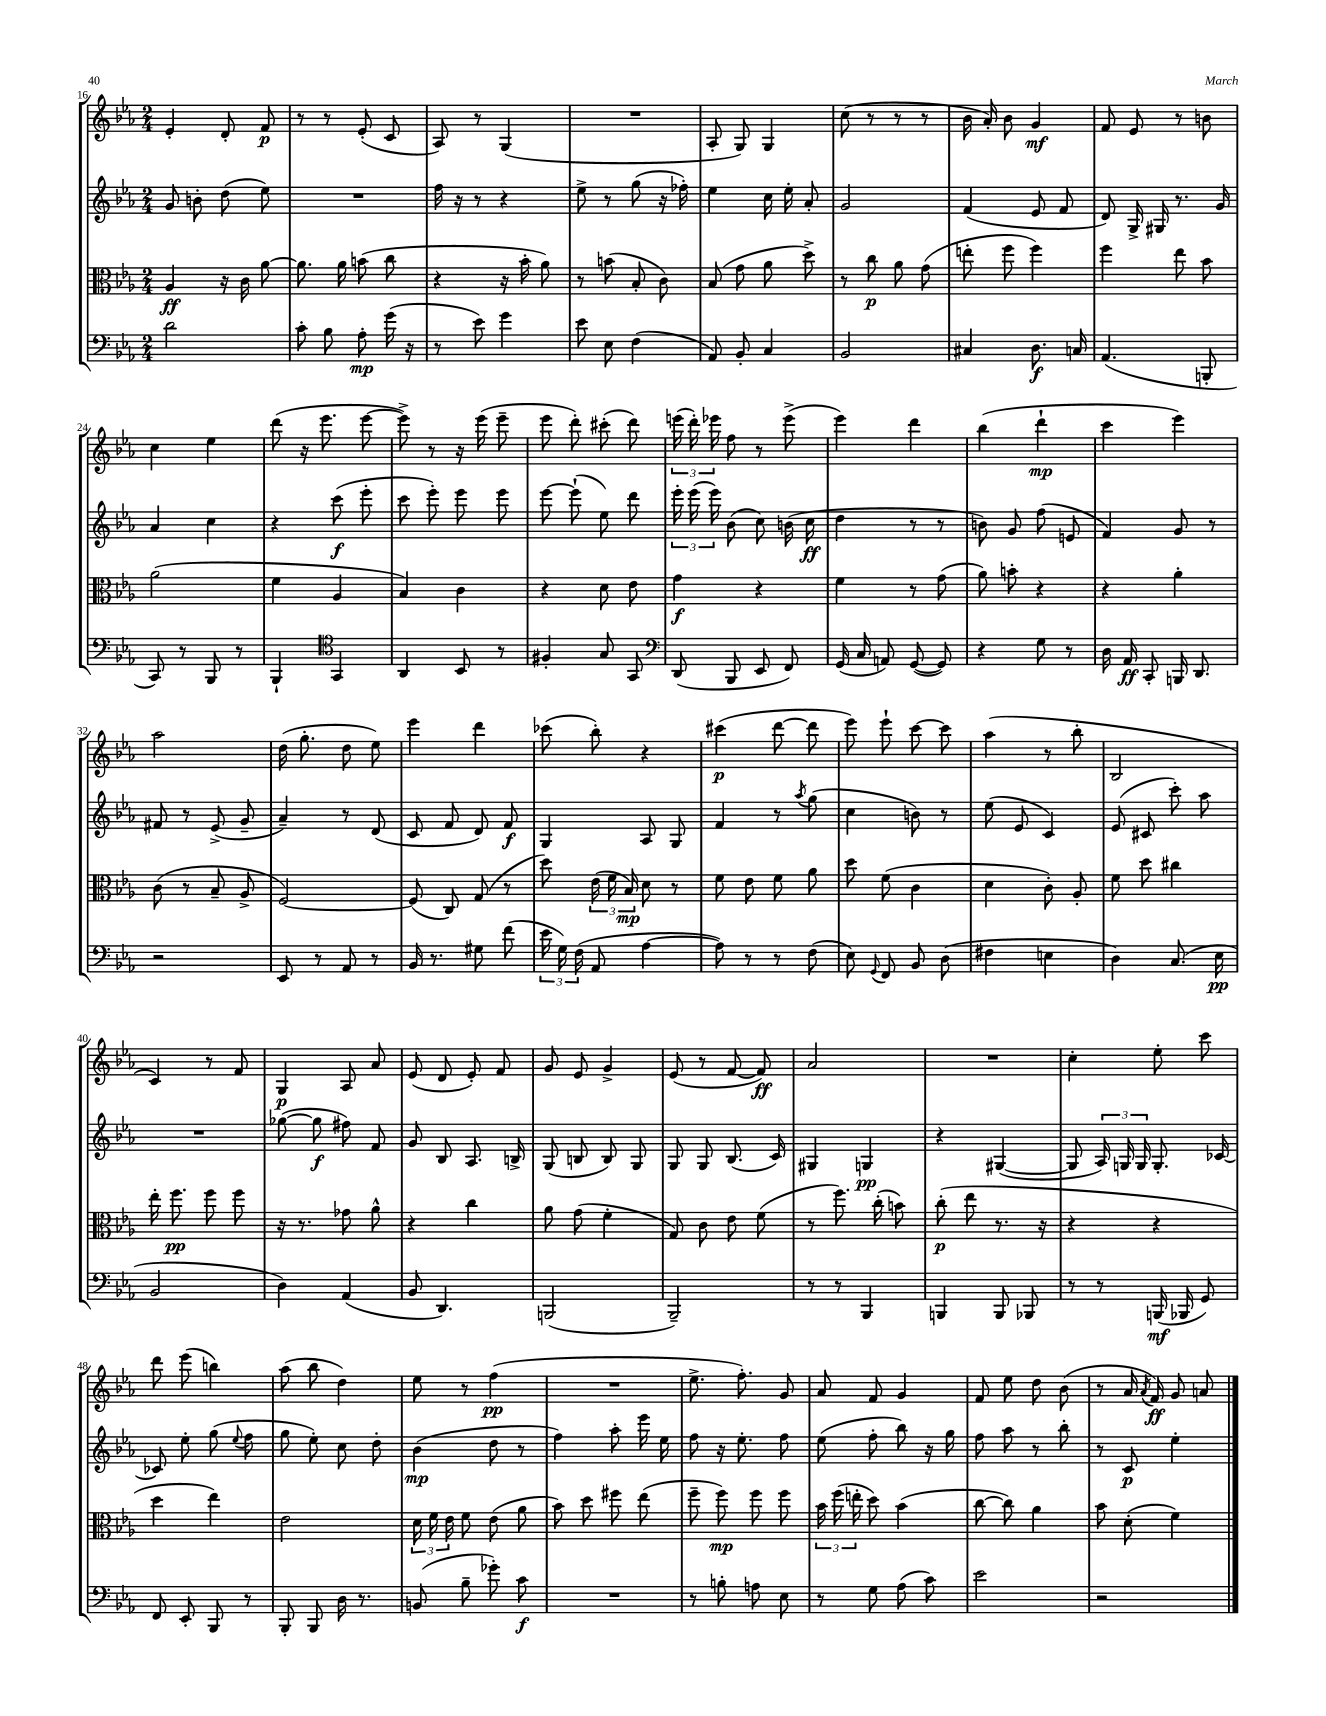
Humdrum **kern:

**kern	**kern	**kern	**kern
*staff4	*staff3	*staff2	*staff1
*clefF4	*clefC3	*clefG2	*clefG2
*k[b-e-a-]	*k[b-e-a-]	*k[b-e-a-]	*k[b-e-a-]
*M2/4	*M2/4	*M2/4	*M2/4
2d\	4A-/	8g/	4e-'/
.	.	8b'\	.
.	16r	(8dd\	8d'/
.	16c\	.	.
.	[8a-\	8ee-\)	8f/
=	=	=	=
8c'\	8.a-\]	2r	8r
8B-\	.	.	8r
.	16a-\	.	.
8A-'\	(8b\	.	(8e-'/
(16g\	8cc\	.	8c/
16r	.	.	.
=	=	=	=
8r	4r	16ff\	8A-/)
.	.	16r	.
8e-\)	.	8r	8r
4g\	16r	4r	(4G/
.	16b-'\	.	.
.	8a-\)	.	.
=	=	=	=
8e-\	8r	8ee-^\	2r
8E-\	(8b\	8r	.
(4F\	8B-'/	(8gg\	.
.	8c\)	16r	.
.	.	16ff-'\)	.
=	=	=	=
8AA-/)	(8B-/	4ee-\	8A-'/
8BB-'/	8g\	.	8G/)
4C/	8a-\	16cc\	4G/
.	.	16ee-'\	.
.	8dd^\)	8a-'/	.
=	=	=	=
2BB-/	8r	2g/	(8cc\
.	8cc\	.	8r
.	8a-\	.	8r
.	(8g\	.	8r
=	=	=	=
4C#/	8ee'\	(4f/	16b-\
.	.	.	16a-'/)
.	8ff\	.	8b-\
8.D\	4ff\)	8e-/	4g/
.	.	8f/	.
16C/	.	.	.
=	=	=	=
(4.AA-/	4ff\	8d/)	8f/
.	.	16G^/	8e-/
.	.	16G#/	.
.	8ee-\	8.r	8r
8BBB'/	8b-\	.	8b\
.	.	16g/	.
=	=	=	=
8CC/)	(2a-\	4a-/	4cc\
8r	.	.	.
8BBB-/	.	4cc\	4ee-\
8r	.	.	.
=	=	=	=
4BBB-`/	4f\	4r	(8ddd\
.	.	.	16r
.	.	.	8.eee-\
*clefC4	*	*	*
4GG/	4A-/	(8ccc\	.
.	.	8eee-'\	[8eee-\
=	=	=	=
4AA-/	4B-/)	8ccc\	8eee-^\])
.	.	8eee-'\)	8r
8BB-/	4c\	8eee-\	16r
.	.	.	(16eee-\
8r	.	8eee-\	8eee-~\
=	=	=	=
4F#'/	4r	[8eee-\	8eee-\
.	.	(8eee-`\]	8ddd'\)
8G/	8d\	8ee-\)	(8ccc#'\
8GG/	8e-\	8ddd\	8ddd\)
=	=	=	=
*clefF4	*	*	*
(8DD/	4g\	24eee-'\	(24eee\
.	.	(24eee-\	24ddd'\)
.	.	24eee-\)	24eee-\
8BBB-/	.	(8b-\	8ff\
8EE-/	4r	8cc\)	8r
8FF/)	.	(16b\	(8eee-^\
.	.	16cc\	.
=	=	=	=
(16GG/	4f\	4dd\	4eee-\)
16C/	.	.	.
8AA/)	.	.	.
([8GG/	8r	8r	4ddd\
8GG/])	(8g\	8r	.
=	=	=	=
4r	8a-\)	8b\)	(4bb-\
.	8b'\	8g/	.
8G\	4r	(8ff\	4ddd`\
8r	.	8e/	.
=	=	=	=
16D\	4r	4f/)	4ccc\
16AA-/	.	.	.
8CC'/	.	.	.
16BBB/	4a-'\	8g/	4eee-\)
8.DD/	.	.	.
.	.	8r	.
=	=	=	=
2r	(8c\	8f#/	2aa-\
.	8r	8r	.
.	8B-~/	(8e-^/	.
.	8A-^/	8g~/	.
=	=	=	=
8EE-/	[2F/)	4a-~/)	(16dd\
.	.	.	8.gg'\
8r	.	.	.
8AA-/	.	8r	8dd\
8r	.	(8d/	8ee-\)
=	=	=	=
16BB-/	(8F/]	8c/	4eee-\
8.r	.	.	.
.	8C/)	8f/	.
8G#\	(8G/	8d/)	4ddd\
(8f\	8r	8f/	.
=	=	=	=
24e-\	8dd\)	4G/	(8ccc-\
24G\)	.	.	.
(24F\	.	.	.
8AA-/	(24e-\	.	8bb-'\)
.	24f\	.	.
.	24B-/)	.	.
[4A-\	8d\	8A-/	4r
.	8r	8G/	.
=	=	=	=
8A-\])	8f\	4f/	(4ccc#\
8r	8e-\	.	.
8r	8f\	8r	[8ddd\
.	.	8qaa-/	.
(8F\	8a-\	(8gg\	8ddd\]
=	=	=	=
8E-\)	8dd\	4cc\	8eee-\)
8qqGG/	.	.	.
8FF/	(8f\	.	8eee-`\
8BB-/	4c\	8b\)	[8ccc\
(8D\	.	8r	8ccc\]
=	=	=	=
4F#\	4d\	(8ee-\	(4aa-\
.	.	8e-/	.
4E\	8c'\)	4c/)	8r
.	8A-'/	.	8bb-'\
=	=	=	=
4D\)	8f\	(8e-/	2B-/
.	8dd\	8c#/	.
(8.C/	4cc#\	8ccc'\)	.
.	.	8aa-\	.
16E-\	.	.	.
=	=	=	=
2BB-/	16ee-'\	2r	4c/)
.	8.ff\	.	.
.	8ff\	.	8r
.	8ff\	.	8f/
=	=	=	=
4D\)	16r	([8gg-\	4G/
.	8.r	.	.
.	.	8gg-\]	.
(4AA-/	8g-\	8ff#\)	8A-/
.	8a-^^\	8f/	8a-/
=	=	=	=
8BB-/	4r	8g/	(8e-/
4.DD/)	.	8B-/	8d/
.	4cc\	8.A-/	8e-'/)
.	.	.	8f/
.	.	16B^/	.
=	=	=	=
(2BBB/	8a-\	(8G/	8g/
.	(8g\	8B/	8e-/
.	4f'\	8B/)	4g^/
.	.	8G/	.
=	=	=	=
2BBB-~/)	8G/)	8G/	(8e-/
.	8c\	8G/	8r
.	8e-\	(8.B-/	[8f/
.	(8f\	.	8f/])
.	.	16c/)	.
=	=	=	=
8r	8r	4G#/	2a-/
8r	8.ff\)	.	.
4BBB-/	.	4G/	.
.	(16cc'\	.	.
.	8b\)	.	.
=	=	=	=
4BBB/	(8cc'\	4r	2r
.	8ee-\	.	.
8BBB/	8.r	([4G#/	.
8BBB-/	.	.	.
.	16r	.	.
=	=	=	=
8r	4r	8G#/]	4cc'\
8r	.	24A-/)	.
.	.	24G/	.
.	.	24G/	.
(16BBB/	4r	8.G'/	8ee-'\
16BBB-/	.	.	.
8GG/)	.	.	8ccc\
.	.	[16c-/	.
=	=	=	=
8FF/	4dd\	8c-/]	8ddd\
8EE-'/	.	8ee-'\	(8eee-\
8BBB-/	4ee-\)	(8gg\	4bb\)
.	.	8qqee-/	.
8r	.	8ff\	.
=	=	=	=
8BBB-'/	2e-\	8gg\	(8aa-\
8BBB-/	.	8ee-'\)	8bb-\
16D\	.	8cc\	4dd\)
8.r	.	.	.
.	.	8dd'\	.
=	=	=	=
(8BB/	24d\	(4b-\	8ee-\
.	24f\	.	.
.	24e-\	.	.
8B-~\	8f\	.	8r
8g-'\)	(8e-\	8dd\	(4ff\
8c\	8a-\	8r	.
=	=	=	=
2r	8b-\)	4ff\)	2r
.	8dd\	.	.
.	8ff#\	8aa-'\	.
.	(8ee-\	16eee-\	.
.	.	16ee-\	.
=	=	=	=
8r	8ff~\	8ff\	8.ee-^\
8B'\	8ff\)	16r	.
.	.	8.ee-'\	8.ff'\)
8A\	8ff\	.	.
8E-\	8ff\	8ff\	8g/
=	=	=	=
8r	24b-\	(8ee-\	8a-/
.	(24ff\	.	.
.	24ee'\	.	.
8G\	8dd\)	8ff'\	8f/
(8A-\	(4b-\	8bb-\)	4g/
8c\)	.	16r	.
.	.	16gg\	.
=	=	=	=
2e-\	[8cc\	8ff\	8f/
.	8cc\])	8aa-\	8ee-\
.	4a-\	8r	8dd\
.	.	8bb-'\	(8b-\
=	=	=	=
2r	8b-\	8r	8r
.	(8d'\	8c/	16a-/
.	.	.	8qa-/
.	.	.	16f/)
.	4f\)	4ee-'\	8g/
.	.	.	8a/
==	==	==	==
*-	*-	*-	*-
